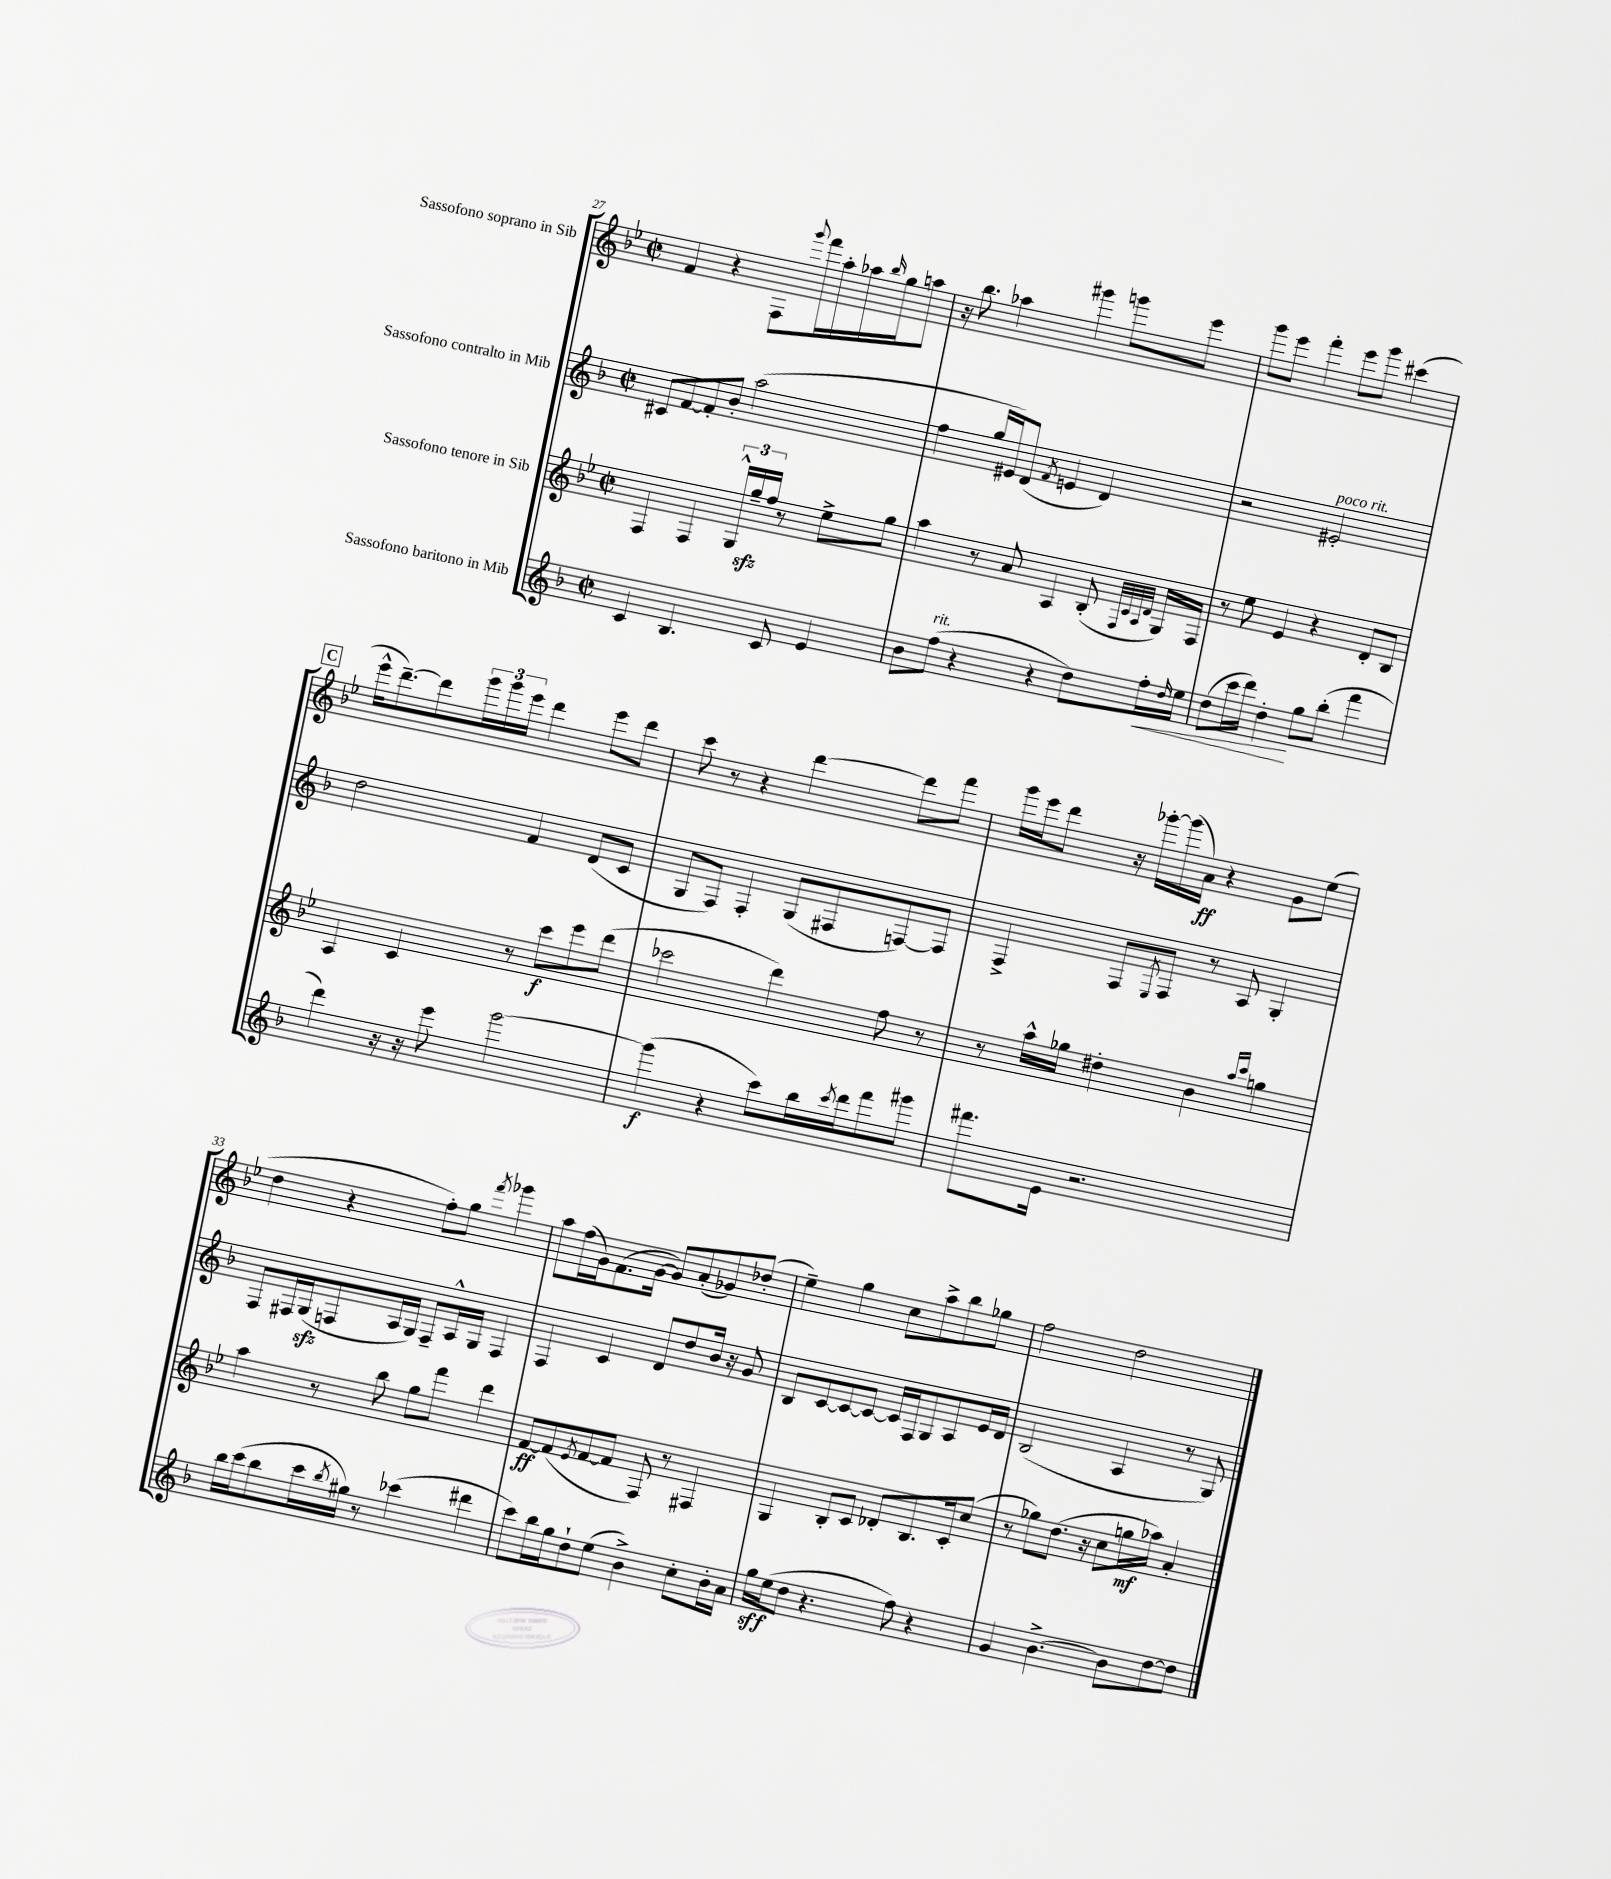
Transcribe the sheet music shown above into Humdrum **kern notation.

**kern	**kern	**kern	**kern
*staff4	*staff3	*staff2	*staff1
*clefG2	*clefG2	*clefG2	*clefG2
*k[b-]	*k[b-e-]	*k[b-]	*k[b-e-]
*M2/2	*M2/2	*M2/2	*M2/2
*met(c|)	*met(c|)	*met(c|)	*met(c|)
4c/	4F/	8c#/L	4f/
.	.	[8f/	.
4.B-/	4F/	8f'/]	4r
.	.	8b-'/J	.
.	24G^^/LL	(2aa\	8F\L
.	24gg~/	.	.
.	24ff/JJ	.	.
.	.	.	8qqggg/
8c/	8r	.	16fff\L
.	.	.	16aa'\
4e/	8ee-^\L	.	16aa-\
.	.	.	16qqbb-/
.	.	.	16gg\J
.	8gg\J	.	8aa\J
=	=	=	=
8b-\L	4aa\	4ff\	16r
.	.	.	8.bb-\
(8ff\J	.	.	.
4r	8r	16gg/LL	4aa-\
.	.	16e#/J)	.
.	8a/	(8d/J	.
.	.	8qf/	.
4r	4A/	4e/	4ggg#\
8dd\L)	(8B-'/	4d/)	8ggg\L
.	32qqF/LLL	.	.
.	32qqc/	.	.
.	32qqA/	.	.
.	32qqd/JJJ	.	.
16ff'\L	16G/LL)	.	8eee-\J
16qqdd/	.	.	.
16ee\JJ	16F/JJ	.	.
=	=	=	=
(8dd\L	8r	2r	8ggg\L
16ccc\L	8ee-\	.	8eee-\J
16ddd\JJ)	.	.	.
4dd'\	4e-/	.	4fff'\
8gg\L	4r	2e#'/	8eee-\L
(8bb-'\J	.	.	8ggg\J
4fff\	8d'/L	.	(4ccc#\
.	8B-/J	.	.
=	=	=	=
4ddd\)	4A/	2dd\	16eee-^^\LK
.	.	.	[8.ddd~\)
16r	4c/	.	8ddd\]
16r	.	.	.
8eee\	.	.	24ggg\L
.	.	.	24ggg\
.	.	.	24eee-\JJ
[2ggg\	8r	4f/	4ddd\
.	8ccc\L	.	.
.	8eee-\	(8d/L	8eee-\L
.	(8ddd\J	8c/J	8ddd\J
=	=	=	=
(4ggg\]	2ccc-\	8G/L	8ccc\
.	.	8F/J)	8r
4r	.	4F'/	4r
8ccc\L)	4ddd\)	(8G/L	[4ddd\
16bb-\L	.	8F#/	.
8qccc/	.	.	.
16ddd\J	.	.	.
8fff\	8ff\	[8F/)	8ddd\]L
8ggg#\J	8r	8F/]J	8fff\J
=	=	=	=
8.fff#\L	8r	4F^/	16ggg\LL
.	.	.	16eee-\J
.	16aa^^\LL	.	8ddd\J
16e\Jk	16gg-\JJ	.	.
2.r	4dd#'\	8F/L	16r
.	.	.	[16ggg-'\LL
.	.	8qE/	.
.	.	8F/J	(16ggg-\]
.	.	.	16a\JJ)
.	4b-\	8r	4r
.	.	8A/	.
.	16qqaa/LL	.	.
.	16qqccc/JJ	.	.
.	4gg\	4G'/	8g\L
.	.	.	(8ee-\J
=	=	=	=
16bb-\LL	4aa\	8F/L	4dd\
(16ccc\J	.	.	.
8bb-\	.	16F#/L	.
.	.	(16G/J	.
16ccc\L	8r	8F/	4r
8qbb-/	.	.	.
16gg#\JJ)	.	.	.
8r	8bb-\	16A/L	.
.	.	16G/JJ)	.
(4ccc-\	8gg\L	8F~/L	8ff'\L)
.	8fff\J	16A^^/L	8gg\J
.	.	16G/JJ	.
.	.	.	8qfff/
4ddd#\	4ddd\	4F/	4ggg-\
=	=	=	=
8ccc\L)	[8f/L	4F/	8aa\L
16bb-\L	(8f/]	.	(16ff\L
16gg\J	.	.	16g\J)
.	8qe-/	.	.
8dd`\	[8f/	4c/	(8.f\
(8ee\J	8f/]J	.	.
.	.	.	[16g\Jk
4b-^\)	8F/)	8d/L	8g/]L)
.	8r	8dd/	(8a'/
8cc'\L	4F#/	16b-/Jk	8g-/)
.	.	16r	.
16b-'\L	.	8g/	(8dd-'/J
16a\JJ	.	.	.
=	=	=	=
16gg\LL	4G/	8B-/L	4ee-~\)
(16ee\J	.	.	.
8dd\J	.	[8c/	.
4.r	8B-'/L	8c/_	4gg\
.	8c/J	8c/_J	.
.	8d-'/L	16c/]LL	8cc\L
.	.	16F/J	.
8ff\)	8.B-/	8G/	8aa^\
4r	.	8A/	8bb-\
.	16c'/k	.	.
.	(8cc/J	16e/L	8gg-\J
.	.	16d/JJ	.
=	=	=	=
4g/	8r	(2B-/	2ff\
.	8gg-\L)	.	.
[4.b-^\	(8.dd\J	.	.
.	16r	.	.
.	8cc\L	4A/	2dd\
8b-\]L	16gg\L	.	.
.	16aa-\JJ)	.	.
[8dd\	4a'/	8r	.
8dd\]J	.	8G/)	.
==	==	==	==
*-	*-	*-	*-
